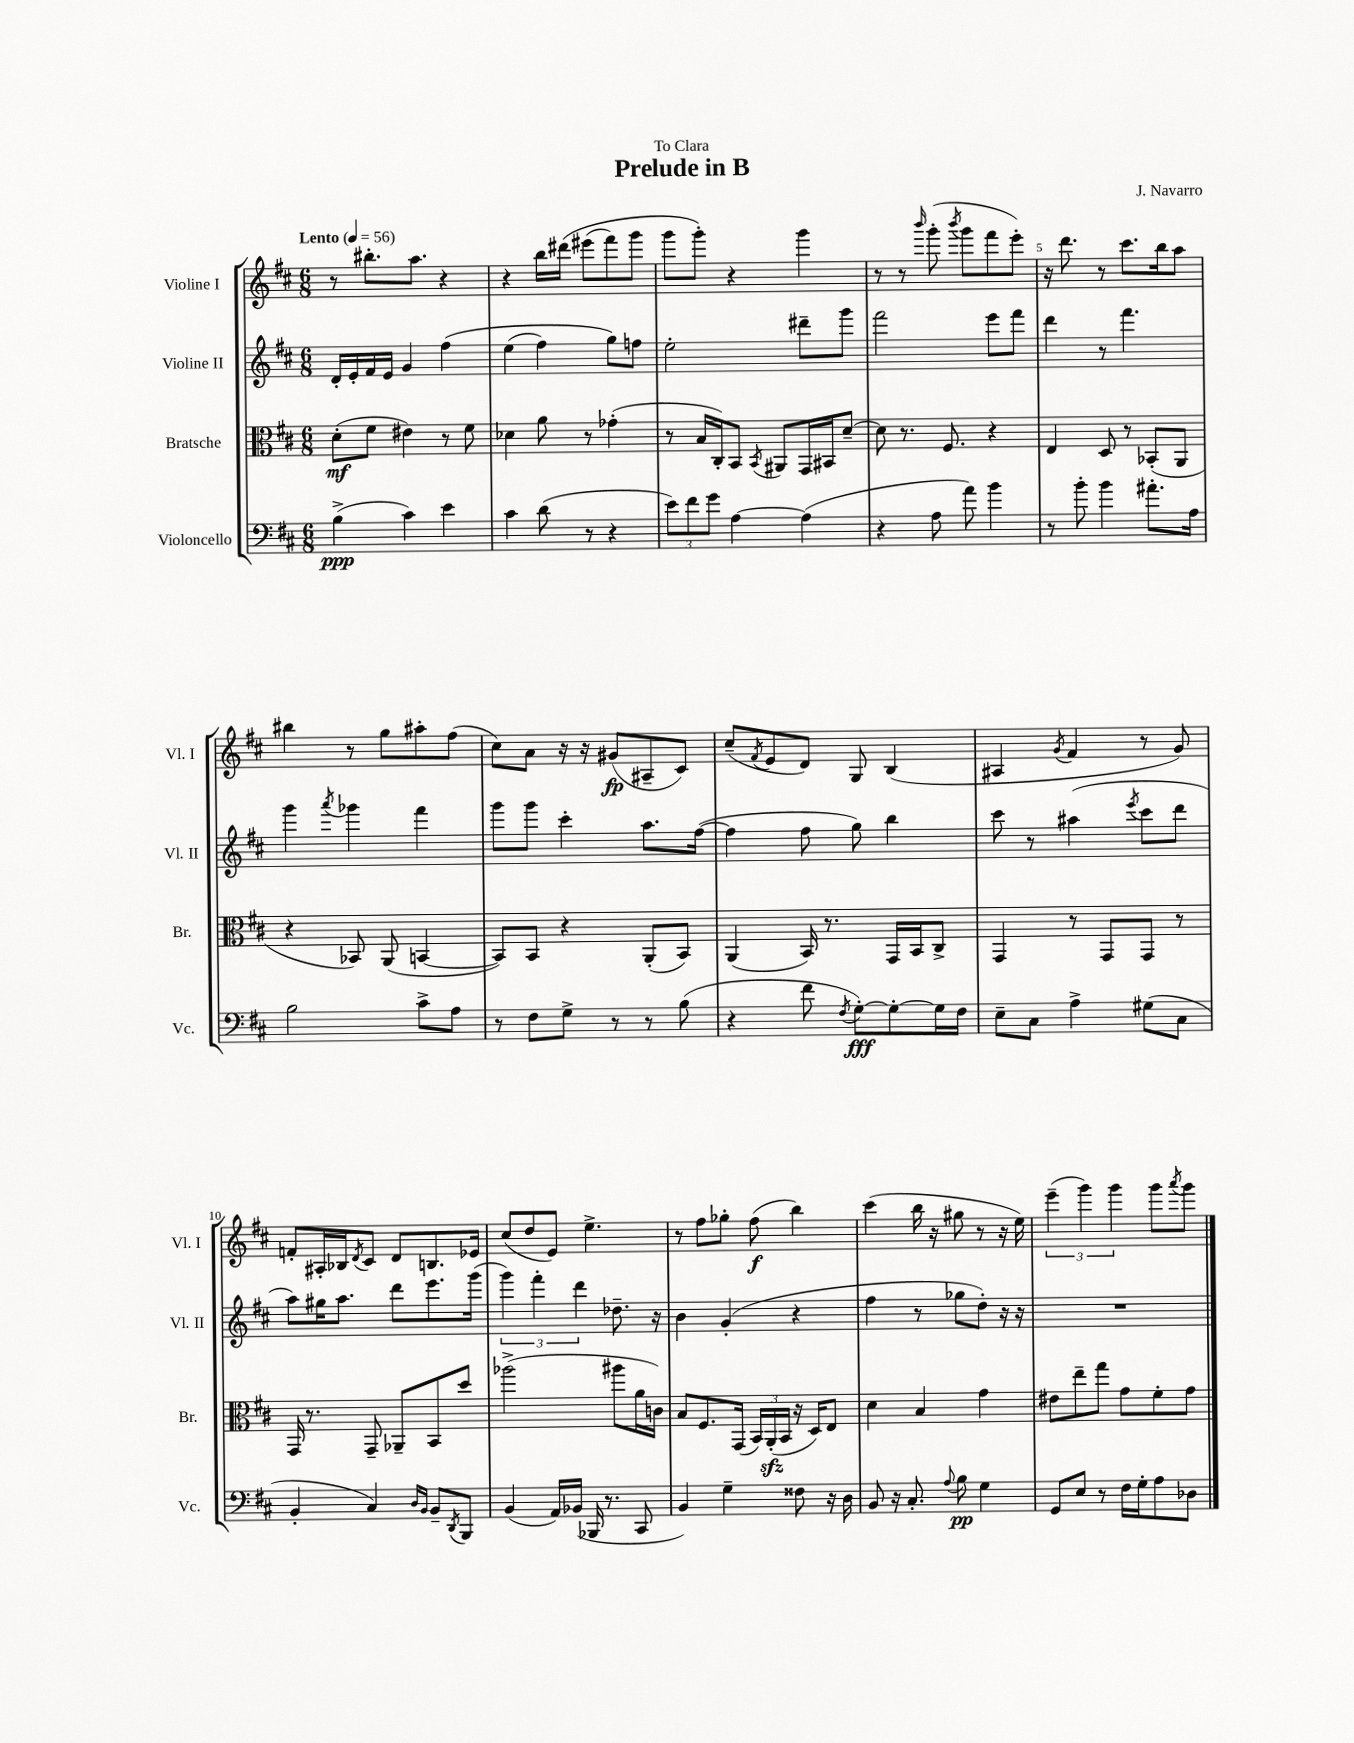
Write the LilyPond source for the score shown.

\header { title = "Prelude in B" composer = "J. Navarro" dedication = "To Clara" }
<<
\new StaffGroup <<
\new Staff = "s0" \with { instrumentName = "Violine I" shortInstrumentName = "Vl. I" } {
    \clef treble \key d \major \numericTimeSignature \time 6/8 \tempo "Lento" 4 = 56
    r8 bis''8.-. a''8. r4 |
    r4 b''16 dis'''16\( eis'''8( fis'''8) g'''8 |
    g'''8 g'''8-.\) r4 g'''4 |
    r8 r8 \grace { b'''16 } g'''8-.( \acciaccatura { b'''8 } g'''8 fis'''8 e'''8-.) |
    r16 d'''8. r8 cis'''8. b''16 a''8 |
    bis''4 r8 g''8 ais''8-. fis''8( |
    cis''8) a'8 r16 r16 gis'8\fp( ais8-- cis'8) |
    cis''8--( \acciaccatura { fis'8 } e'8 d'8) g8 b4( |
    ais4 \acciaccatura { g'8 } fis'4 r8 g'8) |
    f'8-. ais16-. bes16 \acciaccatura { d'8 } cis'8 d'8 b8. ees'16 |
    cis''8( d''8 e'8) e''4.-> |
    r8 fis''8 ges''8-. fis''8\f( b''4) |
    cis'''4( b''16 r16 gis''8 r8 r16 e''16) |
    \tuplet 3/2 { e'''4--( g'''4) g'''4 } g'''8 \acciaccatura { a'''8 } g'''8 \bar "|." |
}
\new Staff = "s1" \with { instrumentName = "Violine II" shortInstrumentName = "Vl. II" } {
    \clef treble \key d \major \numericTimeSignature \time 6/8
    d'16-. e'16-. fis'16 e'16 g'4 fis''4\( |
    e''4( fis''4) g''8\) f''8 |
    e''2-. dis'''8-- g'''8 |
    fis'''2 e'''8 fis'''8 |
    d'''4 r8 fis'''4. |
    g'''4 \acciaccatura { a'''8 } ges'''4 fis'''4 |
    g'''8 g'''8 cis'''4-. a''8. fis''16~( |
    fis''4 fis''8 g''8) b''4 |
    cis'''8 r8 ais''4( \acciaccatura { e'''8 } cis'''8 d'''8 |
    a''8) gis''16 a''8. d'''8 e'''8. g'''16( |
    \tuplet 3/2 { g'''4) fis'''4-. d'''4 } des''8.-- r16 |
    b'4 g'4-.( r4 |
    fis''4 r8 ges''8 d''8-.) r16 r16 |
    R2. \bar "|." |
}
\new Staff = "s2" \with { instrumentName = "Bratsche" shortInstrumentName = "Br." } {
    \clef alto \key d \major \numericTimeSignature \time 6/8
    d'8-.\mf( fis'8 eis'4) r8 fis'8 |
    des'4 a'8 r8 ges'4-.( |
    r8 b16 cis16-.) b,8 \acciaccatura { b,8 } ais,8 g,16 bis,16 d'8~-- |
    d'8 r8. fis8. r4 |
    e4 d8 r8 bes,8-.( a,8 |
    r4 bes,8) a,8( b,4~ |
    b,8) b,8 r4 a,8-.( b,8) |
    a,4( b,16) r8. g,16 b,16 cis8-> |
    g,4 r8 g,8 g,8 r8 |
    g,16 r8. g,8-- aes,8-- b,8 d''8 |
    aes''2->( ais''8 a'16 c'16) |
    b8 fis8. g,16( \tuplet 3/2 { b,16) a,16-.\sfz( b,16 } r16 d16) e8 |
    d'4 b4 g'4 |
    eis'8 e''8-- g''8 g'8 fis'8-. g'8 \bar "|." |
}
\new Staff = "s3" \with { instrumentName = "Violoncello" shortInstrumentName = "Vc." } {
    \clef bass \key d \major \numericTimeSignature \time 6/8
    b4->\ppp( cis'4) e'4 |
    cis'4 d'8( r8 r4 |
    \tuplet 3/2 { e'8) fis'8 g'8 } a4~ a4( |
    r4 a8 a'8) b'4 |
    r8 b'8-. b'4 ais'8.-. a16 |
    b2 cis'8-> a8 |
    r8 fis8 g8-> r8 r8 b8( |
    r4 fis'8 \acciaccatura { fis8 } g8~-.\fff) g8~-. g16 fis16 |
    e8-- cis8 a4-> gis8( cis8 |
    b,4-. cis4) \grace { d16 b,16 } b,8-- \acciaccatura { d,8 } b,,8 |
    b,4( a,16) bes,16( bes,,16 r8. cis,8 |
    b,4) g4-- fisis8 r16 d16 |
    b,8 r16 cis8.-. \appoggiatura { a8 } b8\pp g4 |
    g,8 e8 r8 fis16 g16-. a8 des8 \bar "|." |
}
>>
>>
\layout { \context { \Score \override BarNumber.break-visibility = ##(#f #t #t) barNumberVisibility = #(every-nth-bar-number-visible 5) } }
